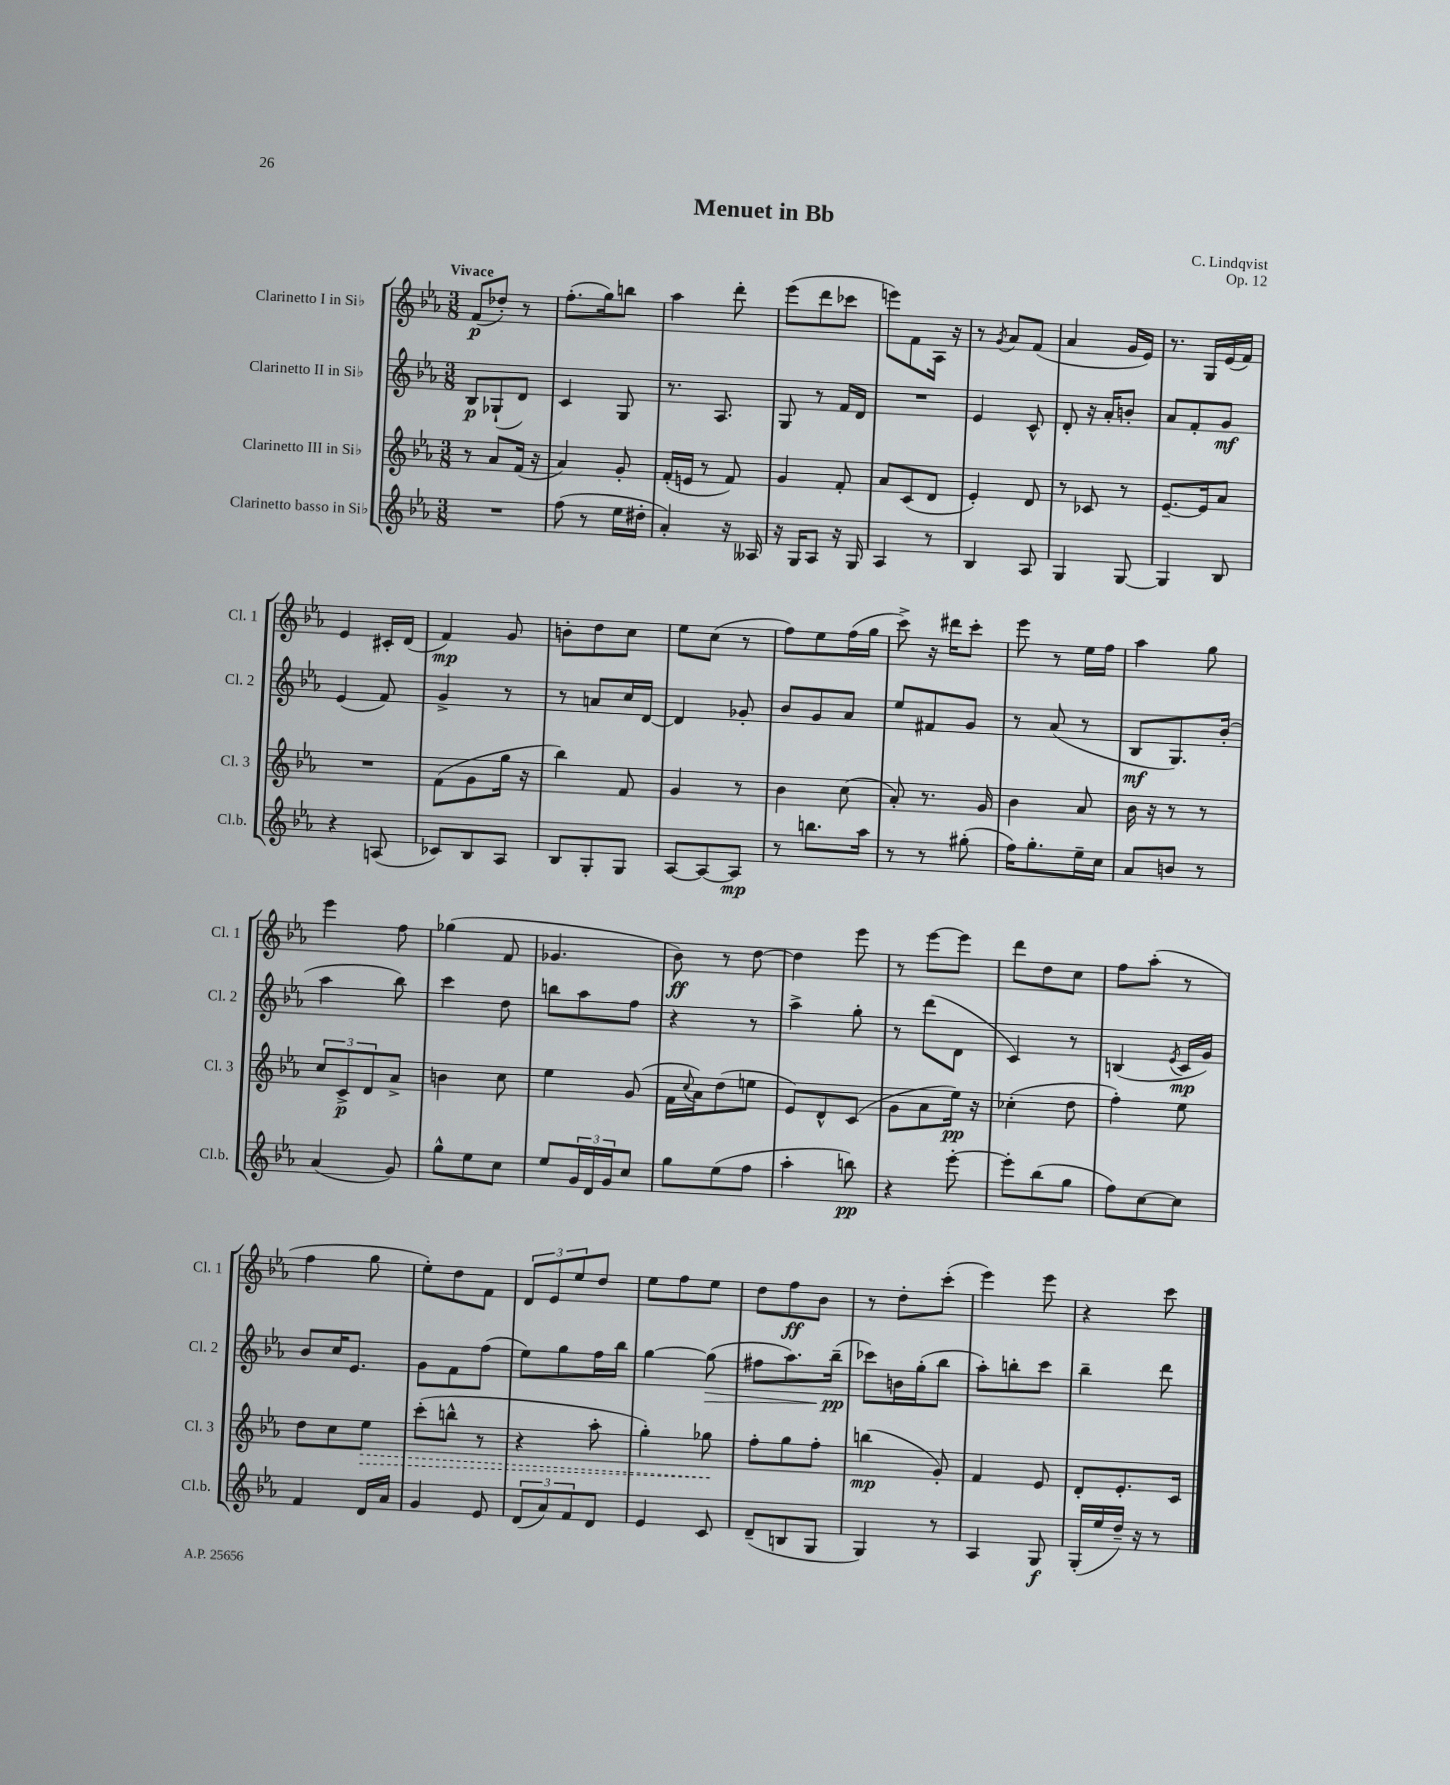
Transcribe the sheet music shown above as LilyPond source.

\header { title = "Menuet in Bb" composer = "C. Lindqvist" opus = "Op. 12" }
<<
\new StaffGroup <<
\new Staff = "s0" \with { instrumentName = "Clarinetto I in Sib" shortInstrumentName = "Cl. 1" } {
    \clef treble \key ees \major \numericTimeSignature \time 3/8 \tempo "Vivace"
    f'8\p( des''8-.) r8 |
    f''8.-.( g''16) b''8 |
    aes''4 d'''8-. |
    ees'''8( d'''8 ces'''8 |
    e'''8) f'8 aes16 r16 |
    r8 \acciaccatura { g'8 } aes'8 f'8( |
    aes'4 g'16 ees'16) |
    r8. g16 ees'16( f'16) |
    ees'4 cis'16-. d'16( |
    f'4\mp) g'8 |
    b'8-. d''8 c''8 |
    ees''8 c''8( r8 |
    f''8) ees''8 f''16( g''16 |
    c'''8->) r16 dis'''16 c'''8-. |
    ees'''8 r8 ees''16 f''16 |
    aes''4 g''8 |
    ees'''4 f''8 |
    ges''4( f'8 |
    ges'4. |
    bes'8\ff) r8 d''8~ |
    d''4 ees'''8 |
    r8 ees'''8~ ees'''8 |
    d'''8 d''8 c''8 |
    f''8 aes''8-.( r8 |
    f''4 g''8 |
    ees''8-.) d''8 f'8 |
    \tuplet 3/2 { d'8 ees'8 ees''8 } d''8 |
    ees''8 f''8 ees''8 |
    d''8 f''8\ff bes'8 |
    r8 d''8-. c'''8-.( |
    ees'''4) ees'''8 |
    r4 c'''8 \bar "|." |
}
\new Staff = "s1" \with { instrumentName = "Clarinetto II in Sib" shortInstrumentName = "Cl. 2" } {
    \clef treble \key ees \major \numericTimeSignature \time 3/8
    bes8\p ges8-!( d'8) |
    c'4 g8 |
    r8. aes8. |
    g8 r8 f'16 d'16 |
    R4. |
    ees'4 c'8-^ |
    d'8-. r16 aes'16-. b'8-. |
    aes'8 f'8-. g'8\mf |
    ees'4( f'8) |
    g'4-> r8 |
    r8 a'8 c''16 d'16~ |
    d'4 ges'8-. |
    bes'8 g'8 aes'8 |
    ees''8 fis'8 g'8 |
    r8 aes'8( r8 |
    bes8\mf g8.) bes'16-.( |
    aes''4 bes''8) |
    c'''4 d''8 |
    b''8 aes''8 f''8 |
    r4 r8 |
    aes''4-> g''8-. |
    r8 d'''8( d'8 |
    c'4) r8 |
    b4( \acciaccatura { ees'8 } c'16\mp g'16) |
    bes'8 c''16 ees'8. |
    g'8 f'8 f''8( |
    ees''8) g''8 f''16 bes''16 |
    g''4~ g''8\>( |
    fis''8 aes''8.) bes''16--\pp\!( |
    ces'''8) b'16 g''16-.( bes''8 |
    aes''8-.) b''8-. c'''8 |
    bes''4-- d'''8 \bar "|." |
}
\new Staff = "s2" \with { instrumentName = "Clarinetto III in Sib" shortInstrumentName = "Cl. 3" } {
    \clef treble \key ees \major \numericTimeSignature \time 3/8
    r8 aes'8 f'16( r16 |
    aes'4) g'8-. |
    f'16-.( e'16 r8 f'8) |
    g'4 f'8-. |
    aes'8 c'8( d'8 |
    ees'4-.) d'8 |
    r8 ces'8 r8 |
    ees'8.~-- ees'16 aes'8 |
    R4. |
    f'8( g'8 g''16 r16 |
    bes''4) f'8 |
    g'4 r8 |
    bes'4 c''8( |
    aes'8-.) r8. g'16 |
    bes'4 aes'8 |
    bes'16 r16 r8 r8 |
    \tuplet 3/2 { c''8 c'8->\p d'8 } aes'8-> |
    b'4 c''8 |
    ees''4 g'8( |
    f'16 \appoggiatura { c''8 } aes'16) d''8( e''8 |
    ees'8) d'8-^ c'8( |
    g'8 aes'8 ees''16\pp) r16 |
    ces''4-.( d''8 |
    f''4-.) ees''8 |
    d''8 c''8 \once \override Hairpin.style = #'dashed-line ees''8\> |
    c'''8-.( b''8-^ r8 |
    r4 aes''8-. |
    g''4-.) ges''8\! |
    f''8-. g''8 f''8-. |
    b''4\mp( g'8-.) |
    f'4 ees'8 |
    d'8-. ees'8.-. c'16 \bar "|." |
}
\new Staff = "s3" \with { instrumentName = "Clarinetto basso in Sib" shortInstrumentName = "Cl.b." } {
    \clef treble \key ees \major \numericTimeSignature \time 3/8
    R4. |
    f''8( r8 ees''16 dis''16-. |
    aes'4-.) r16 aeses16 |
    r16 g16 aes8 r16 g16 |
    aes4 r8 |
    bes4 aes8 |
    g4 g8~ |
    g4 bes8 |
    r4 a8( |
    ces'8) bes8 aes8 |
    bes8 g8-. g8 |
    aes8~ aes8~ aes8\mp |
    r8 b''8. aes''16 |
    r8 r8 gis''8-.( |
    f''16) g''8.-. ees''16-- c''16 |
    aes'8 b'8 r8 |
    aes'4( g'8) |
    g''8-^ ees''8 c''8 |
    ees''8 \tuplet 3/2 { g'16 d'16 g'16 } c''8 |
    g''8 ees''8( f''8 |
    aes''4-. b''8\pp) |
    r4 ees'''8~-. |
    ees'''8-. bes''8( g''8 |
    f''8) c''8~ c''8 |
    f'4 d'16 aes'16 |
    g'4 ees'8 |
    \tuplet 3/2 { d'8( aes'8) f'8 } d'8 |
    ees'4 c'8 |
    d'8--( b8 g8 |
    g4) r8 |
    aes4 g8\f |
    g16-.( ees''16 d''16--) r16 r8 \bar "|." |
}
>>
>>
\layout { \context { \Score \remove "Bar_number_engraver" } }
